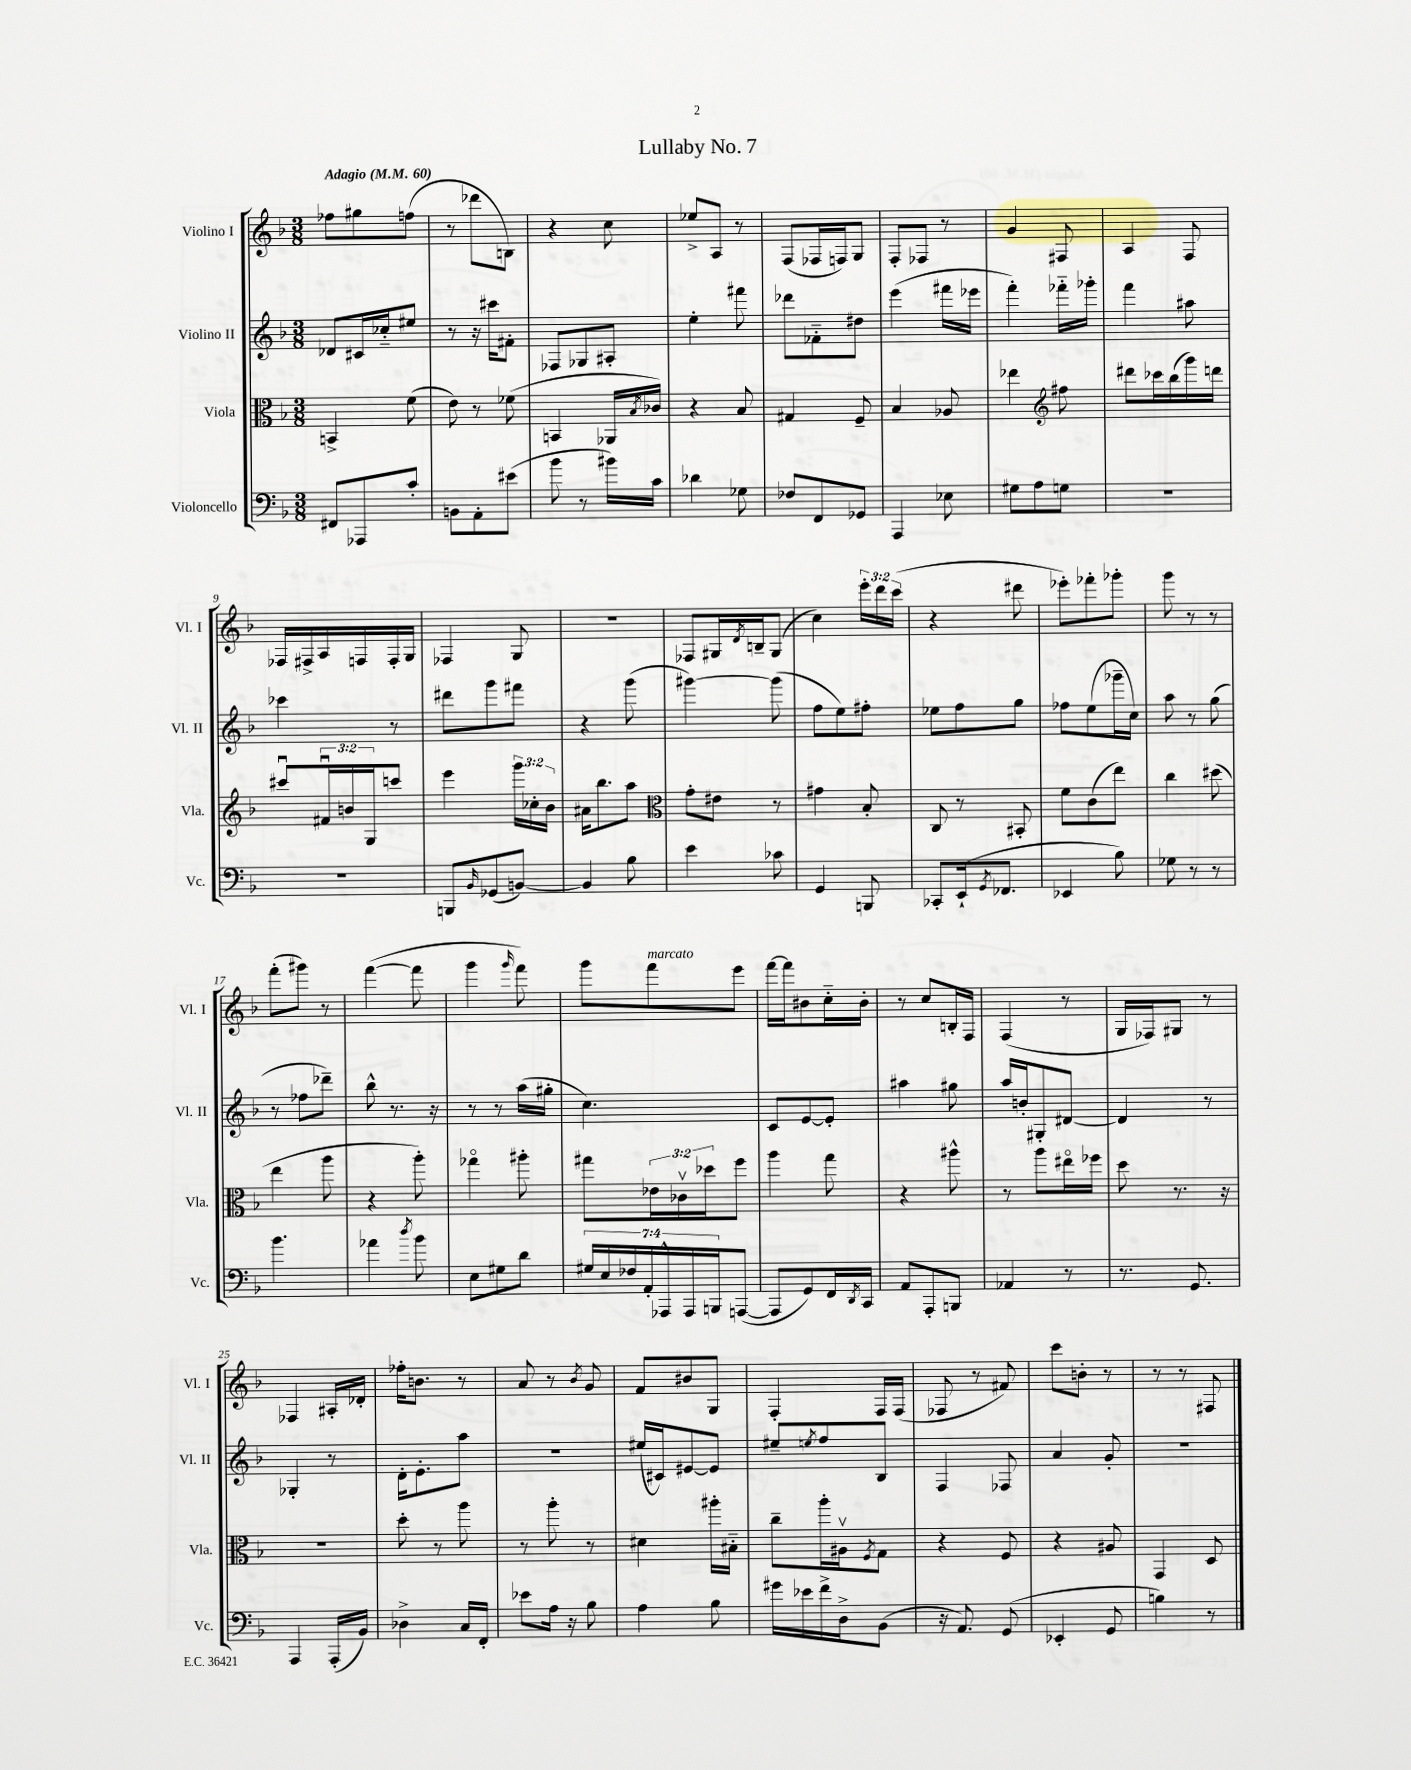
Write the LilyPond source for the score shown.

\header { title = "Lullaby No. 7" }
<<
\new StaffGroup <<
\new Staff = "s0" \with { instrumentName = "Violino I" shortInstrumentName = "Vl. I" } {
    \clef treble \key f \major \numericTimeSignature \time 3/8 \override Staff.TupletNumber.text = #tuplet-number::calc-fraction-text \tempo "Adagio" 4 = 60
    fes''8 gis''8 f''8( |
    r8 des'''8 b8) |
    r4 c''8 |
    ees''8-> a8 r8 |
    f8( fes16 f16) g8 |
    f8-. fes8 r8 |
    g'4 fis8 |
    a4 f8 |
    fes16 fis16-> a16 f16 f16-. g16 |
    fes4 g8 |
    r4. |
    fes8 gis16 \acciaccatura { d'8 } b16-- gis8( |
    c''4) \tuplet 3/2 { e'''16-. d'''16 c'''16( } |
    r4 dis'''8 |
    ees'''8-.) fes'''8-. ges'''8-. |
    g'''8 r8 r8 |
    f'''8-.( gis'''8) r8 |
    f'''4~( f'''8 |
    g'''4 \grace { g'''16 } f'''8) |
    g'''8 f'''8^\markup { \italic "marcato" } e'''8 |
    f'''16~ f'''16 bis'8 c''16-_ bis'16-. |
    r8 c''8 b16-. f16 |
    f4( r8 |
    g16 fes16) gis8 r8 |
    fes4 ais16-. des'16-. |
    fes''16-. b'8. r8 |
    a'8 r8 \acciaccatura { bes'8 } g'8 |
    f'8 bis'8 g8 |
    f4-. f16 f16( |
    fes8 r8 fis'8) |
    c'''8 b'8-. r8 |
    r8 r8 fis8 \bar "|." |
}
\new Staff = "s1" \with { instrumentName = "Violino II" shortInstrumentName = "Vl. II" } {
    \clef treble \key f \major \numericTimeSignature \time 3/8
    des'8 cis'16 ces''16-_ eis''8 |
    r8 r16 cis'''16 fis'8-. |
    fes8 ges8 ais8-. |
    e''4-. fis'''8 |
    des'''8 fes'8-_ dis''8 |
    e'''4( fis'''16 ees'''16 |
    f'''4-.) fes'''16-_ ges'''16-. |
    f'''4 ais''8 |
    ces'''4 r8 |
    dis'''8 g'''8 fis'''8 |
    r4 g'''8( |
    gis'''4~) gis'''8( |
    f''8 e''8) fis''8-. |
    ees''8 f''8 g''8 |
    fes''8 e''8( ges'''16-- c''16) |
    a''8 r8 g''8( |
    r8 fes''8 des'''8--) |
    bes''8-^ r8. r16 |
    r8 r8 a''16( gis''16-. |
    c''4.) |
    c'8 e'8~ e'8-. |
    ais''4 gis''8 |
    a''16 b'16-. gis8-. dis'8~ |
    dis'4 r8 |
    ges4-. r8 |
    d'16-. e'8.-. a''8 |
    R4. |
    eis''16( cis'16) eis'8~ eis'8 |
    eis''8-- \acciaccatura { e''8 } f''8 bes8 |
    f4 fes8 |
    a'4 g'8-. |
    R4. \bar "|." |
}
\new Staff = "s2" \with { instrumentName = "Viola" shortInstrumentName = "Vla." } {
    \clef alto \key f \major \numericTimeSignature \time 3/8 \override Staff.TupletNumber.text = #tuplet-number::calc-fraction-text
    b,4-> f'8( |
    e'8) r8 fes'8( |
    b,4 aes,16 \acciaccatura { bes8 } ces'16) |
    r4 bes8 |
    gis4 f8-- |
    bes4 aes8 |
    ees''4 \clef treble fis''8 |
    dis'''8 ces'''16 bes''16( g'''16) d'''16 |
    cis'''8\downbow \tuplet 3/2 { fis'16\downbow b'16 g16 } c'''8 |
    e'''4 \tuplet 3/2 { g'''16 ces''16-. bes'16 } |
    ais'16 bes''8. a''8 |
    \clef alto g'8-. eis'8 r8 |
    gis'4 bes8-. |
    c8 r8 bis,8-. |
    f'8 c'8( e''8) |
    c''4 dis''8( |
    e''4 a''8 |
    r4 a''8-.) |
    ges''4\flageolet ais''8-. |
    gis''8 \tuplet 3/2 { ees'16 ces'16\upbow des''16 } f''8 |
    a''4 g''8 |
    r4 ais''8-^ |
    r8 a''8 eis''16\flageolet fes''16 |
    d''8 r8. r16 |
    R4. |
    d''8-. r8 a''8 |
    r8 a''8-. r8 |
    dis'4 ais''16-. bis16-_ |
    c''8-- a''16-. ais16\upbow \acciaccatura { f8 } g8 |
    r4 f8 |
    r4 ais8 |
    g,4 d8 \bar "|." |
}
\new Staff = "s3" \with { instrumentName = "Violoncello" shortInstrumentName = "Vc." } {
    \clef bass \key f \major \numericTimeSignature \time 3/8 \override Staff.TupletNumber.text = #tuplet-number::calc-fraction-text
    fis,8 aes,,8 c'8-. |
    b,8 a,8-. eis'8( |
    bes'8 r8 bis'16) c'16 |
    des'4 ges8 |
    fes8 f,8 ges,8 |
    a,,4 ees8 |
    gis8 a8 g8 |
    R4. |
    R4. |
    b,,8 \grace { bes,16 } ges,8( b,8~) |
    b,4 bes8 |
    e'4 ces'8 |
    g,4 b,,8 |
    ces,8-. e,16-!( \acciaccatura { g,8 } fes,8. |
    ees,4 bes8) |
    ges8 r8 r8 |
    bes'4. |
    aes'4 \acciaccatura { d''8 } bes'8 |
    e8 gis8 d'8 |
    \tuplet 7/4 { gis16 e16 fes16 a,16-. aes,,16-^ aes,,16 b,,16 } a,,8~( |
    a,,8 g,8) f,16 \acciaccatura { d,8 } c,16 |
    a,8 a,,8-. b,,8 |
    aes,4 r8 |
    r8. g,8. |
    a,,4 a,,16-.( bes,16) |
    des4-> c16 f,16-. |
    ees'8 a16 r16 bes8 |
    a4 bes8 |
    gis'16 ees'16 f'16-> d16-> bes,8( |
    r16 a,8.) g,8( |
    ees,4-. g,8 |
    b4) r8 \bar "|." |
}
>>
>>
